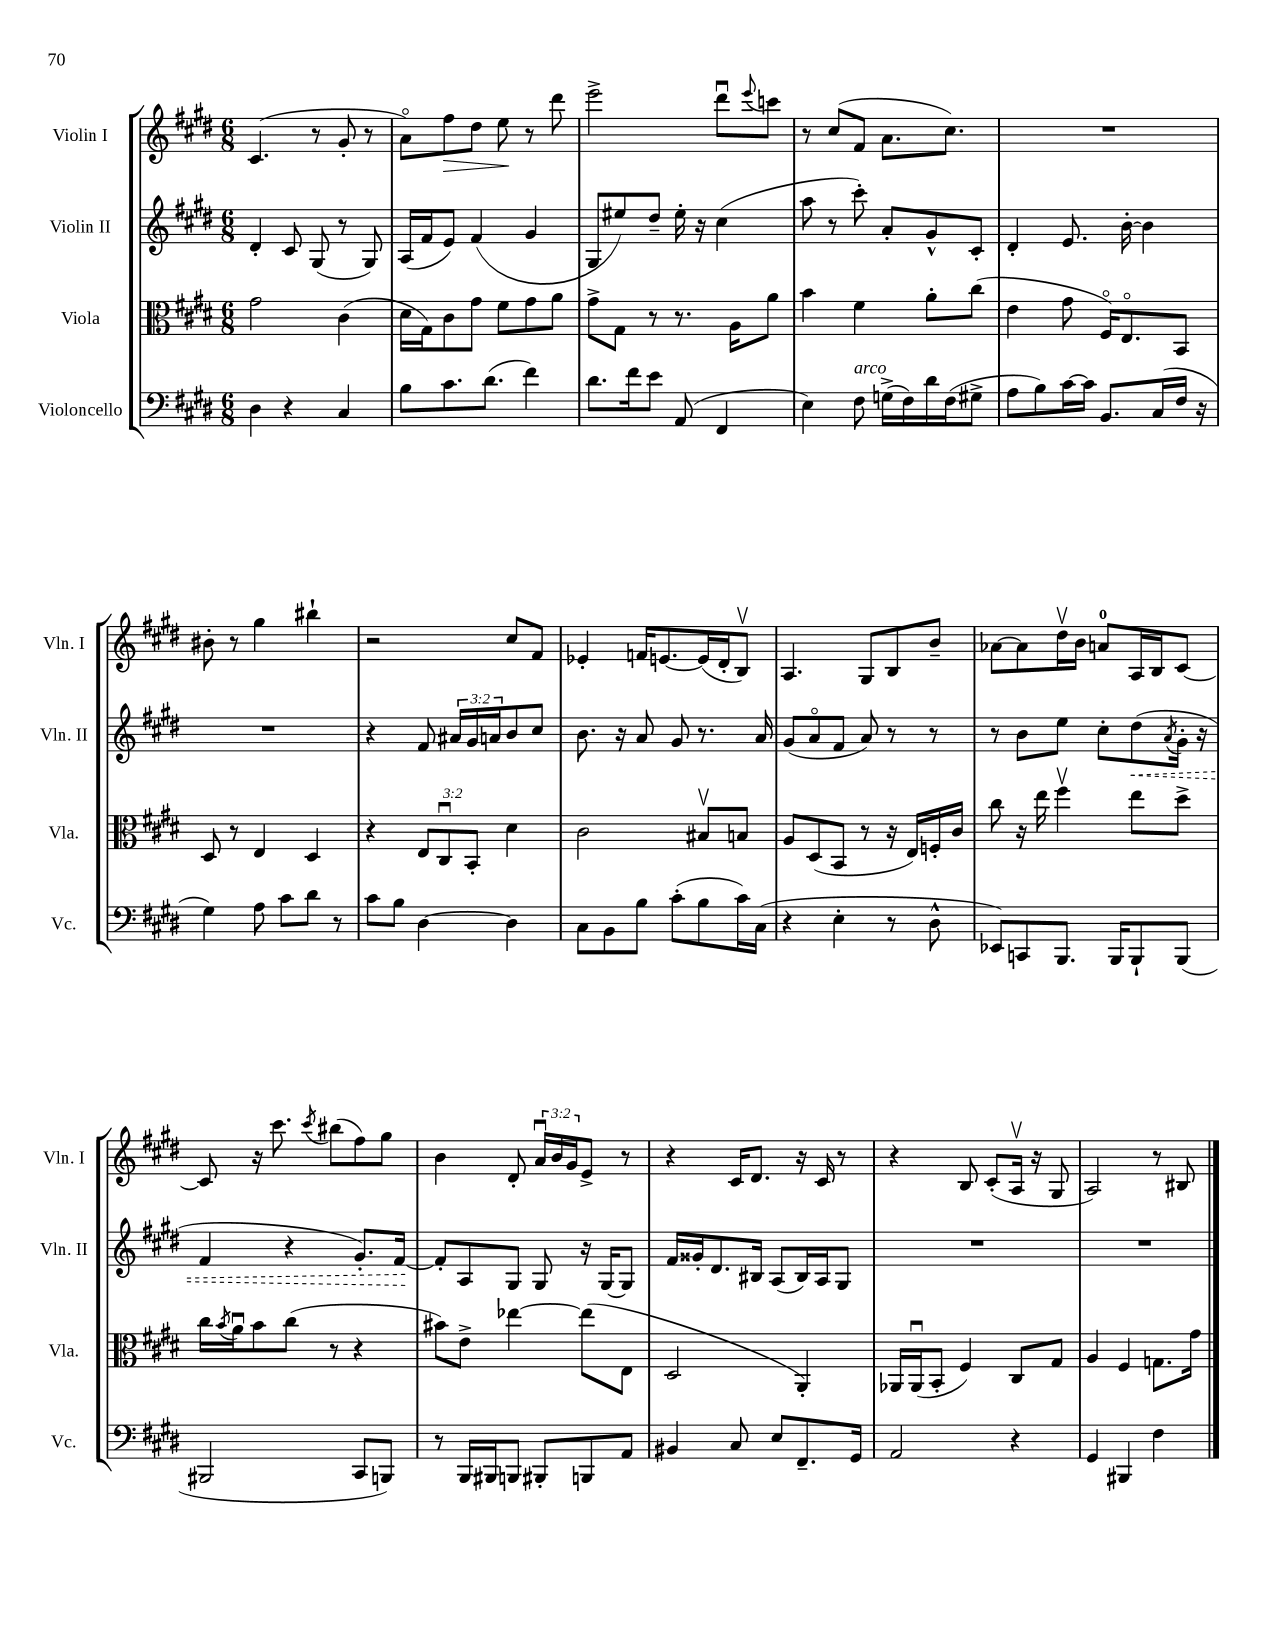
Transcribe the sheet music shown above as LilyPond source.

<<
\new StaffGroup <<
\new Staff = "s0" \with { instrumentName = "Violin I" shortInstrumentName = "Vln. I" } {
    \clef treble \key e \major \numericTimeSignature \time 6/8 \override Staff.TupletNumber.text = #tuplet-number::calc-fraction-text
    cis'4.( r8 gis'8-. r8 |
    a'8\flageolet) fis''8\> dis''8 e''8\! r8 dis'''8 |
    e'''2-> dis'''8\downbow \appoggiatura { e'''8 } c'''8 |
    r8 cis''8( fis'8 a'8. cis''8.) |
    R2. |
    bis'8-. r8 gis''4 bis''4-! |
    r2 cis''8 fis'8 |
    ees'4-. f'16 e'8.~ e'16( dis'16-. b8\upbow) |
    a4. gis8 b8 b'8-- |
    aes'8~ aes'8 dis''16\upbow b'16 a'8-0 a16 b16 cis'8~ |
    cis'8 r16 cis'''8. \acciaccatura { cis'''8 } bis''8( fis''8) gis''8 |
    b'4 dis'8-. \tuplet 3/2 { a'16\downbow b'16 gis'16 } e'8-> r8 |
    r4 cis'16 dis'8. r16 cis'16 r8 |
    r4 b8 cis'8-.( a16\upbow r16 gis8 |
    a2) r8 bis8 \bar "|." |
}
\new Staff = "s1" \with { instrumentName = "Violin II" shortInstrumentName = "Vln. II" } {
    \clef treble \key e \major \numericTimeSignature \time 6/8 \override Staff.TupletNumber.text = #tuplet-number::calc-fraction-text
    dis'4-. cis'8 gis8( r8 gis8) |
    a16( fis'16 e'8) fis'4( gis'4 |
    gis8 eis''8) dis''8-- eis''16-. r16 cis''4( |
    a''8 r8 cis'''8-.) a'8-. gis'8-^ cis'8-. |
    dis'4-. e'8. b'16~-. b'4 |
    R2. |
    r4 fis'8 \tuplet 3/2 { ais'16 gis'16 a'16 } b'8 cis''8 |
    b'8. r16 a'8 gis'8 r8. a'16 |
    gis'8( a'8\flageolet fis'8 a'8) r8 r8 |
    r8 b'8 e''8 cis''8-. \once \override Hairpin.style = #'dashed-line dis''8\<( \acciaccatura { a'8 } gis'16-. r16 |
    fis'4 r4 gis'8.-.) fis'16~\! |
    fis'8-. a8 gis8 gis8 r16 gis16~ gis8 |
    fis'16 gisis'16-. dis'8. bis16 a8( bis16) a16 gis8 |
    R2. |
    R2. \bar "|." |
}
\new Staff = "s2" \with { instrumentName = "Viola" shortInstrumentName = "Vla." } {
    \clef alto \key e \major \numericTimeSignature \time 6/8 \override Staff.TupletNumber.text = #tuplet-number::calc-fraction-text
    gis'2 cis'4( |
    dis'16 gis16) cis'8 gis'8 fis'8 gis'8 a'8 |
    gis'8-> gis8 r8 r8. a16 a'8 |
    b'4 fis'4 a'8-. cis''8( |
    e'4 gis'8 fis16\flageolet) e8.\flageolet b,8 |
    dis8 r8 e4 dis4 |
    r4 \tuplet 3/2 { e8 cis8\downbow b,8-. } dis'4 |
    cis'2 bis8\upbow b8 |
    a8 dis8( b,8 r8 r16 e16) f16-. cis'16 |
    cis''8 r16 e''16 fis''4\upbow e''8 dis''8-> |
    cis''16 \acciaccatura { b'8 } a'16\downbow b'8 cis''8( r8 r4 |
    bis'8) e'8-> ees''4~ ees''8( e8 |
    dis2 a,4-.) |
    aes,16 aes,16\downbow( b,8-. fis4) cis8 gis8 |
    a4 fis4 g8. gis'16 \bar "|." |
}
\new Staff = "s3" \with { instrumentName = "Violoncello" shortInstrumentName = "Vc." } {
    \clef bass \key e \major \numericTimeSignature \time 6/8
    dis4 r4 cis4 |
    b8 cis'8. dis'8.( fis'4) |
    dis'8. fis'16 e'8 a,8( fis,4 |
    e4) fis8^\markup { \italic "arco" } g16->( fis16) dis'16 fis16( gis8-> |
    a8 b8) cis'16~ cis'16 b,8. cis16( fis16 r16 |
    gis4) a8 cis'8 dis'8 r8 |
    cis'8 b8 dis4~ dis4 |
    cis8 b,8 b8 cis'8-.( b8 cis'16) cis16( |
    r4 e4-. r8 dis8-^ |
    ees,8) c,8 b,,8. b,,16 b,,8-! b,,8( |
    bis,,2 cis,8 b,,8) |
    r8 b,,16 bis,,16 b,,8 bis,,8-. b,,8 a,8 |
    bis,4 cis8 e8 fis,8.-- gis,16 |
    a,2 r4 |
    gis,4 bis,,4 fis4 \bar "|." |
}
>>
>>
\layout { \context { \Score \remove "Bar_number_engraver" } }
